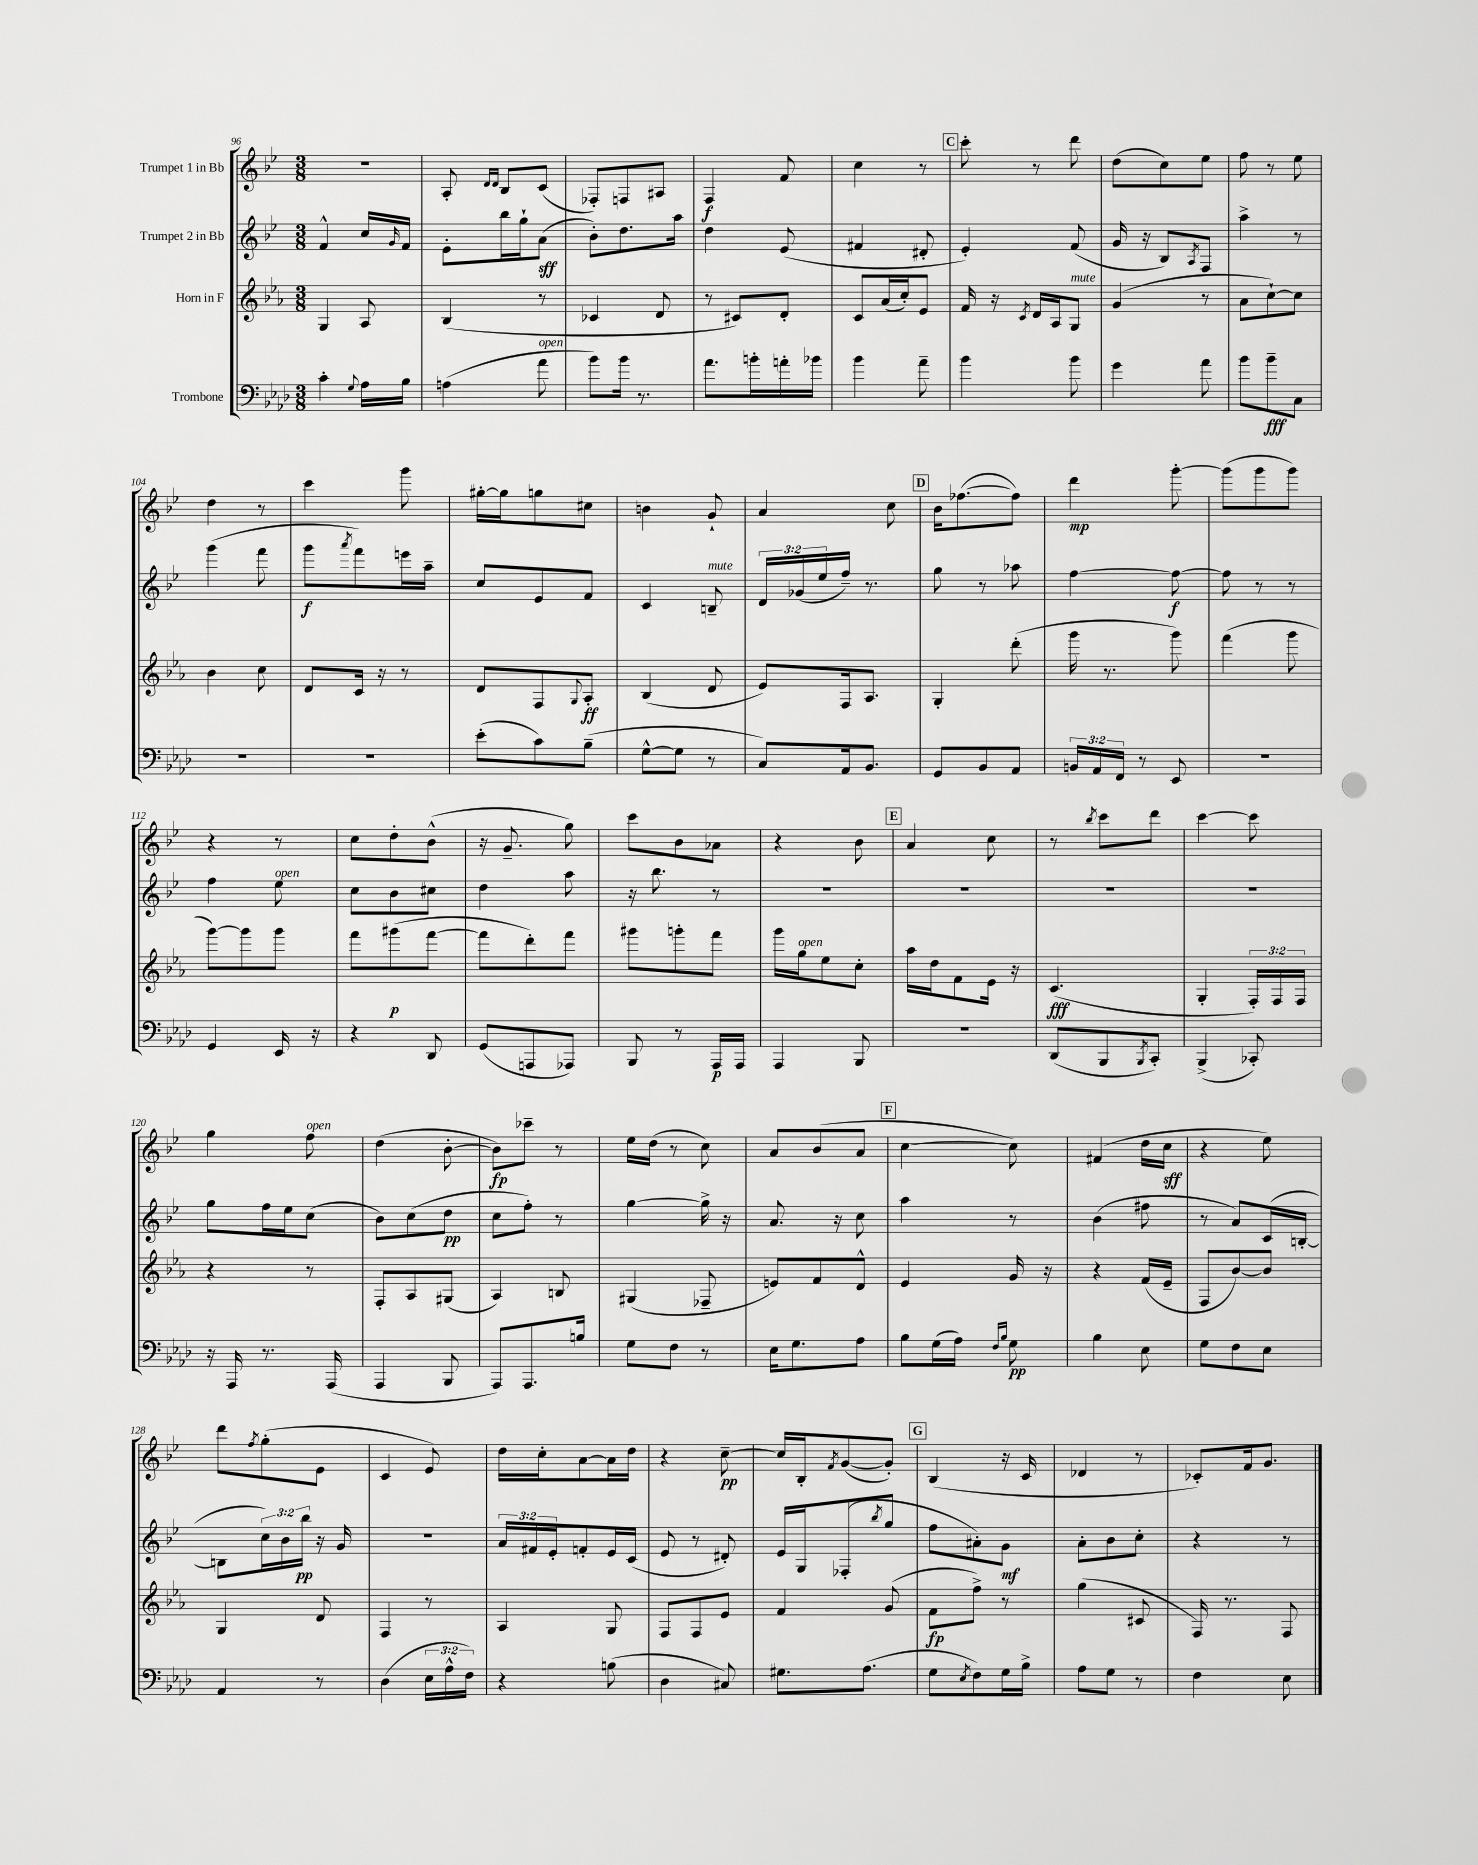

**kern	**dynam	**kern	**dynam	**kern	**dynam	**kern	**dynam
*part4	*part4	*part3	*part3	*part2	*part2	*part1	*part1
*staff4	*staff4	*staff3	*staff3	*staff2	*staff2	*staff1	*staff1
*I"Trombone	*	*I"Horn in F	*	*I"Trumpet 2 in Bb	*	*I"Trumpet 1 in Bb	*
*clefF4	*	*clefG2	*	*clefG2	*	*clefG2	*
*k[b-e-a-d-]	*	*k[b-e-a-]	*	*k[b-e-]	*	*k[b-e-]	*
*M3/8	*	*M3/8	*	*M3/8	*	*M3/8	*
=96	=96	=96	=96	=96	=96	=96	=96
4c'\	.	4G/	.	4f^^/	.	4.r	.
8qqG/	.	.	.	.	.	.	.
16A-\LL	.	8A-/	.	16cc/LL	.	.	.
.	.	.	.	16qqg/	.	.	.
16B-\JJ	.	.	.	16f/JJ	.	.	.
=97	=97	=97	=97	=97	=97	=97	=97
(4An\	.	(4B-/	.	8e-'\L	.	8A'/	.
.	.	.	.	.	.	16qqd/LL	.
.	.	.	.	.	.	16qqd/JJ	.
.	.	.	.	16bb-\L	.	8B-/L	.
.	.	.	.	16gg`\J	.	.	.
!LO:TX:a:i:t=open	!	!	!	!	!	!	!
8a-\	.	8r	.	(8a\J	sff	(8c/J	.
=98	=98	=98	=98	=98	=98	=98	=98
8b-\L)	.	4c-X/	.	8b-'\L)	.	8F-X'/L)	.
16b-\Jk	.	.	.	8.dd\	.	8Fn/	.
8.r	.	.	.	.	.	.	.
.	.	8d/	.	.	.	8A#X/J	.
.	.	.	.	16aa\Jk	.	.	.
=99	=99	=99	=99	=99	=99	=99	=99
8.a-\L	.	8r	.	4dd\	.	4F/	f
.	.	8c#X/L)	.	.	.	.	.
16bn'\L	.	.	.	.	.	.	.
16an'\	.	8d'/J	.	(8e-/	.	8f/	.
16b-X\JJ	.	.	.	.	.	.	.
=100	=100	=100	=100	=100	=100	=100	=100
4b-\	.	8c/L	.	4f#X/	.	4cc\	.
.	.	(16a-/L	.	.	.	.	.
.	.	16cc'/J)	.	.	.	.	.
8a-~\	.	8e-/J	.	8d#X'/	.	8r	.
!!LO:REH:place=s1:t=C
=101	=101	=101	=101	=101	=101	=101	=101
4b-\	.	16f/	.	4e-'/)	.	8ccc'\	.
.	.	16r	.	.	.	.	.
.	.	8qc/	.	.	.	.	.
.	.	16d/LL	.	.	.	8r	.
.	.	16A-/J	.	.	.	.	.
!	!	!LO:TX:a:i:t=mute	!	!	!	!	!
8b-\	.	8G/J	.	(8f/	.	8ddd\	.
=102	=102	=102	=102	=102	=102	=102	=102
4g\	.	(4g/	.	16g/	.	(8dd\L	.
.	.	.	.	16r	.	.	.
.	.	.	.	8B-/L)	.	8cc\)	.
.	.	.	.	8qA/	.	.	.
8a-\	.	8r	.	8F/J	.	8ee-\J	.
=103	=103	=103	=103	=103	=103	=103	=103
8b-\L	.	8a-\L	.	4aa^\	.	8ff\	.
8b-~\	fff	[8cc`\)	.	.	.	8r	.
8C\J	.	8cc\J]	.	8r	.	8ee-\	.
!!LO:LB:g=z
=104	=104	=104	=104	=104	=104	=104	=104
4.r	.	4b-\	.	(4ggg\	.	4dd\	.
.	.	8cc\	.	8fff\	.	8r	.
=105	=105	=105	=105	=105	=105	=105	=105
4.r	.	8d/L	.	8ggg\L	f	4ccc\	.
.	.	.	.	8qaaa/	.	.	.
.	.	16c/Jk	.	8fff\)	.	.	.
.	.	16r	.	.	.	.	.
.	.	8r	.	16eeen\L	.	8ggg\	.
.	.	.	.	16aa~\JJ	.	.	.
=106	=106	=106	=106	=106	=106	=106	=106
(8e-'\L	.	8d/L	.	8cc/L	.	[16gg#X'\LL	.
.	.	.	.	.	.	16gg#\J]	.
8c\)	.	8F/	.	8e-/	.	8ggn\	.
.	.	8qqG/	.	.	.	.	.
(8B-~\J	.	8A-'/J	ff	8f/J	.	8cc#X\J	.
=107	=107	=107	=107	=107	=107	=107	=107
[8G^^\L	.	(4B-/	.	4c/	.	4bn\	.
8G\J]	.	.	.	.	.	.	.
!	!	!	!	!LO:TX:a:i:t=mute	!	!	!
8r	.	8d/	.	8Bn~/	.	8g`/	.
=108	=108	=108	=108	=108	=108	=108	=108
8C/L)	.	8e-/L)	.	24d/LL	.	4a/	.
.	.	.	.	(24g-X/	.	.	.
.	.	.	.	24ee-/	.	.	.
16AA-/k	.	16F/k	.	16ff~/JJ)	.	.	.
8.BB-/J	.	8.A-/J	.	8.r	.	.	.
.	.	.	.	.	.	8cc\	.
!!LO:REH:place=s1:t=D
=109	=109	=109	=109	=109	=109	=109	=109
8GG/L	.	4G'/	.	8gg\	.	16b-\KL	.
.	.	.	.	.	.	([8.ff-X\	.
8BB-/	.	.	.	8r	.	.	.
8AA-/J	.	(8ddd'\	.	8aa-X\	.	8ff-\J])	.
=110	=110	=110	=110	=110	=110	=110	=110
24BBn/LL	.	16ggg\	.	[4ff\	.	4ddd\	mp
24AA-/	.	.	.	.	.	.	.
.	.	8.r	.	.	.	.	.
24FF/JJ	.	.	.	.	.	.	.
8r	.	.	.	.	.	.	.
8EE-/	.	8ggg\)	.	8ff\_	f	[8ggg'\	.
=111	=111	=111	=111	=111	=111	=111	=111
4.r	.	(4fff\	.	8ff\]	.	(8ggg\L]	.
.	.	.	.	8r	.	8ggg\	.
.	.	8ggg\	.	8r	.	8ggg\J)	.
!!LO:LB:g=z
=112	=112	=112	=112	=112	=112	=112	=112
4GG/	.	[8ggg\L)	.	4ff\	.	4r	.
.	.	8ggg\]	.	.	.	.	.
!	!	!	!	!LO:TX:a:i:t=open	!	!	!
16EE-/	.	8ggg\J	.	8ee-\	.	8r	.
16r	.	.	.	.	.	.	.
=113	=113	=113	=113	=113	=113	=113	=113
4r	.	8fff\L	.	8cc\L	.	8cc\L	.
.	.	(8ggg#X\	p	8b-\	.	8dd'\	.
8DD-/	.	[8fff\J	.	8cc#X\J	.	(8b-^^\J	.
=114	=114	=114	=114	=114	=114	=114	=114
(8GG/L	.	8fff\L]	.	4dd\	.	16r	.
.	.	.	.	.	.	8.g~/	.
8AAAn/	.	8ddd'\)	.	.	.	.	.
8AAA-X/J)	.	8fff\J	.	8aa\	.	8gg\)	.
=115	=115	=115	=115	=115	=115	=115	=115
8BBB-/	.	8ggg#X\L	.	16r	.	8ccc\L	.
.	.	.	.	8.bb-\	.	.	.
8r	.	8gggn'\	.	.	.	8b-\	.
16AAA-/LL	p	8fff\J	.	8r	.	8a-X\J	.
16AAA-/JJ	.	.	.	.	.	.	.
=116	=116	=116	=116	=116	=116	=116	=116
4AAA-/	.	16ggg\LL	.	4.r	.	4r	.
!	!	!LO:TX:a:i:t=open	!	!	!	!	!
.	.	16gg\J	.	.	.	.	.
.	.	8ee-\	.	.	.	.	.
8BBB-/	.	8cc'\J	.	.	.	8b-\	.
!!LO:REH:place=s1:t=E
=117	=117	=117	=117	=117	=117	=117	=117
4.r	.	16aa-\LL	.	4.r	.	4a/	.
.	.	16dd\J	.	.	.	.	.
.	.	8f\	.	.	.	.	.
.	.	16e-\Jk	.	.	.	8cc\	.
.	.	16r	.	.	.	.	.
=118	=118	=118	=118	=118	=118	=118	=118
(8DD-/L	.	(4.c/	fff	4.r	.	8r	.
.	.	.	.	.	.	8qbb-/	.
8BBB-/	.	.	.	.	.	8ccc\L	.
8qBBB-/	.	.	.	.	.	.	.
8CC'/J)	.	.	.	.	.	8ddd\J	.
=119	=119	=119	=119	=119	=119	=119	=119
(4BBB-^/	.	4G'/	.	4.r	.	[4ccc\	.
8CC-X'/)	.	24F'/LL)	.	.	.	8ccc\]	.
.	.	24F/	.	.	.	.	.
.	.	24F/JJ	.	.	.	.	.
!!LO:LB:g=z
=120	=120	=120	=120	=120	=120	=120	=120
16r	.	4r	.	8gg\L	.	4gg\	.
16AAA-/	.	.	.	.	.	.	.
8.r	.	.	.	16ff\L	.	.	.
.	.	.	.	16ee-\J	.	.	.
!	!	!	!	!	!	!LO:TX:a:i:t=open	!
.	.	8r	.	(8cc\J	.	8ff\	.
(16AAA-/	.	.	.	.	.	.	.
=121	=121	=121	=121	=121	=121	=121	=121
4AAA-/	.	8F'/L	.	8b-\L)	.	(4dd\	.
.	.	8A-/	.	(8cc\	.	.	.
8BBB-/	.	(8G#X/J	.	8dd\J	pp	[8b-'\	.
=122	=122	=122	=122	=122	=122	=122	=122
8AAA-/L)	.	4A-/)	.	8cc\L	.	8b-\L])	fp
8.AAA-/	.	.	.	8ff'\J)	.	8ccc-X~\J	.
.	.	8Bn/	.	8r	.	8r	.
16Bn/Jk	.	.	.	.	.	.	.
=123	=123	=123	=123	=123	=123	=123	=123
8G\L	.	(4G#X/	.	[4gg\	.	16ee-\LL	.
.	.	.	.	.	.	(16dd\JJ	.
8F\J	.	.	.	.	.	8r	.
8r	.	8F-X~/	.	16gg^\]	.	8cc\)	.
.	.	.	.	16r	.	.	.
=124	=124	=124	=124	=124	=124	=124	=124
16E-\KL	.	8en/L)	.	8.a/	.	8a/L	.
8.G\	.	.	.	.	.	.	.
.	.	8f/	.	.	.	(8b-/	.
.	.	.	.	16r	.	.	.
8A-\J	.	8d^^/J	.	8cc\	.	8a/J	.
!!LO:REH:place=s1:t=F
=125	=125	=125	=125	=125	=125	=125	=125
8B-\L	.	4e-/	.	4aa\	.	[4cc\	.
(16G\L	.	.	.	.	.	.	.
16A-\JJ)	.	.	.	.	.	.	.
16qqF/LL	.	.	.	.	.	.	.
16qqB-/JJ	.	.	.	.	.	.	.
8G\	pp	16g/	.	8r	.	8cc\])	.
.	.	16r	.	.	.	.	.
=126	=126	=126	=126	=126	=126	=126	=126
4B-\	.	4r	.	(4b-\	.	(4f#X/	.
8E-\	.	(16f/LL	.	8ff#X\	.	16dd\LL	.
.	.	16e-~/JJ	.	.	.	16cc\JJ	sff
=127	=127	=127	=127	=127	=127	=127	=127
8G\L	.	8F/L	.	8r	.	4r	.
8F\	.	[8b-/)	.	8a/L)	.	.	.
8E-\J	.	8b-/J]	.	(16c/L	.	8ee-\)	.
.	.	.	.	[16Bn'/JJ	.	.	.
!!LO:LB:g=z
=128	=128	=128	=128	=128	=128	=128	=128
4AA-/	.	4G/	.	8Bn\L]	.	8ddd\L	.
.	.	.	.	.	.	8qff/	.
.	.	.	.	24cc\L)	.	(8gg'\	.
.	.	.	.	24b-\	.	.	.
.	.	.	.	24bb-\JJ	pp	.	.
8r	.	8d/	.	16r	.	8e-\J	.
.	.	.	.	16g/	.	.	.
=129	=129	=129	=129	=129	=129	=129	=129
(4D-\	.	4F/	.	4.r	.	4c/	.
24E-\LL	.	8r	.	.	.	8e-/)	.
24A-^^\	.	.	.	.	.	.	.
24F\JJ)	.	.	.	.	.	.	.
=130	=130	=130	=130	=130	=130	=130	=130
4r	.	4A-/	.	24a/LL	.	16dd\LL	.
.	.	.	.	24f#X/	.	.	.
.	.	.	.	.	.	16cc'\J	.
.	.	.	.	24e-'/J	.	.	.
.	.	.	.	8fn'/	.	[8a\	.
(8Bn\	.	8G/	.	16e-/L	.	16a\L]	.
.	.	.	.	(16c/JJ	.	16dd\JJ	.
=131	=131	=131	=131	=131	=131	=131	=131
4D-\	.	8F/L	.	8e-/	.	4r	.
.	.	8F/	.	8r	.	.	.
8C#X/)	.	8e-/J	.	8d#X'/)	.	[8cc~\	pp
=132	=132	=132	=132	=132	=132	=132	=132
8.G#X\L	.	4f/	.	16e-/LL	.	16cc/LL]	.
.	.	.	.	16G/J	.	16B-'/J	.
.	.	.	.	.	.	8qf/	.
.	.	.	.	(8F-X'/	.	([8g/	.
(8.A-\J	.	.	.	.	.	.	.
.	.	.	.	8qbb-/	.	.	.
.	.	(8g/	.	8gg/J	.	8g'/J])	.
!!LO:REH:place=s1:t=G
=133	=133	=133	=133	=133	=133	=133	=133
8G\L	.	8f\L	fp	8ff\L	.	(4B-/	.
8qE-/	.	.	.	.	.	.	.
8F\)	.	8ff^\J)	.	8a#X'\)	.	.	.
16G\L	.	8r	.	8g\J	mf	16r	.
16B-^\JJ	.	.	.	.	.	16c/	.
=134	=134	=134	=134	=134	=134	=134	=134
8A-\L	.	(4gg\	.	8a'\L	.	4d-X/	.
8G\J	.	.	.	8b-\	.	.	.
8r	.	8c#X/	.	8cc'\J	.	8r	.
=135	=135	=135	=135	=135	=135	=135	=135
4F\	.	16F/)	.	4r	.	8c-X'/L)	.
.	.	8.r	.	.	.	.	.
.	.	.	.	.	.	16f/k	.
.	.	.	.	.	.	8.g/J	.
8E-\	.	8F/	.	8r	.	.	.
==	==	==	==	==	==	==	==
*-	*-	*-	*-	*-	*-	*-	*-
